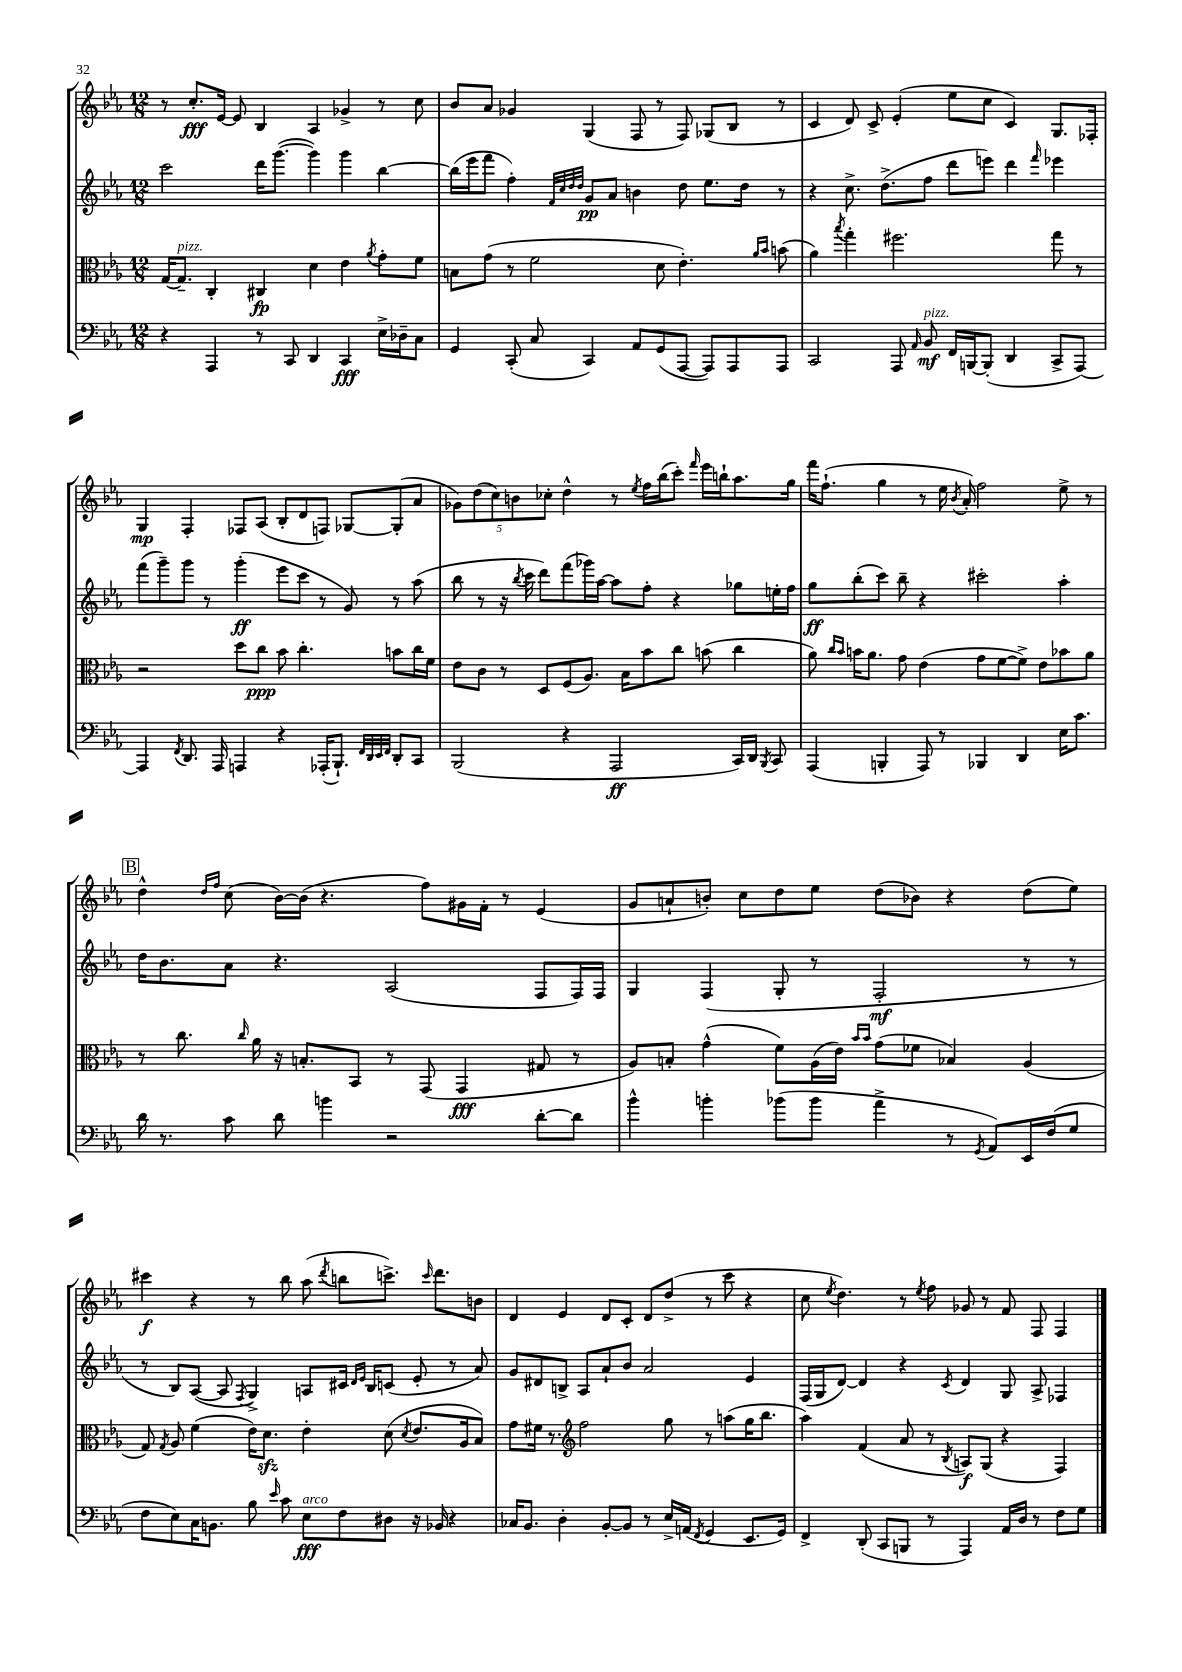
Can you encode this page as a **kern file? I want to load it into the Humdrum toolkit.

**kern	**kern	**kern	**kern
*staff4	*staff3	*staff2	*staff1
*clefF4	*clefC3	*clefG2	*clefG2
*k[b-e-a-]	*k[b-e-a-]	*k[b-e-a-]	*k[b-e-a-]
*M12/8	*M12/8	*M12/8	*M12/8
4r	[16G	2ccc	8r
.	8.G~]	.	.
.	.	.	8.cc'
4AAA-	4C'	.	.
.	.	.	[16e-
.	.	.	8e-]
8r	4C#	16ddd	4B-
.	.	([8.ggg	.
8CC	.	.	.
4DD	4d	4ggg])	4A-
4CC	4e-	4ggg	4g-^
.	8qa-	.	.
16E-^	8g'	[4bb-	8r
16D-~	.	.	.
8C	8f	.	8cc
=	=	=	=
4GG	8B	(16bb-]	8b-
.	.	16eee-	.
.	(8g	8fff	8a-
(8CC'	8r	4ff')	4g-
8C	2f	.	.
.	.	32qqf	.
.	.	32qqcc	.
.	.	32qqdd	.
.	.	32qqdd	.
4CC)	.	8g	(4G
.	.	8a-	.
8AA-	.	4b	8F
(8GG	8d	.	8r
[8AAA-	4.e-')	8dd	8F)
8AAA-])	.	8.ee-	(8G-
8AAA-	.	.	8B-
.	.	16dd	.
.	16qqa-	.	.
.	16qqb-	.	.
8AAA-	(8b	8r	8r
=	=	=	=
2CC	4a-)	4r	4c
.	8qbb-	.	.
.	4gg'	8.cc^	8d)
.	.	.	8c^
.	.	(8.dd^	.
8AAA-	2.ff#	.	(4e-'
16qqAA-	.	.	.
8BB-	.	8ff	.
16FF	.	8ddd	8ee-
[16BBB	.	.	.
(8BBB']	.	8eee)	8cc
4DD	.	4ddd	4c)
.	.	16qqfff	.
8CC^	8gg	4eee-	8.G
[8AAA-)	8r	.	.
.	.	.	16F-'
=	=	=	=
4AAA-]	2r	(8fff	4G
.	.	8ggg~)	.
8qFF	.	.	.
8.DD	.	8ggg	4F'
.	.	8r	.
16AAA-	.	.	.
4AAA	8dd	(4ggg'	8F-
.	8cc	.	(8A-
4r	8b-	8eee-	8B-'
.	4.cc'	8ccc	8d
(16AAA-'	.	8r	8F)
8.BBB-`)	.	.	.
.	.	8g)	[8G-
32qqFF	.	.	.
32qqDD	.	.	.
32qqEE-	.	.	.
32qqFF	.	.	.
8DD'	8b	8r	(8G-']
8CC	16cc	(8aa-	8a-
.	16f	.	.
=	=	=	=
(2BBB-	8e-	8bb-	10g-)
.	.	.	(10dd
.	8c	8r	.
.	.	.	10cc)
.	8r	16r	.
.	.	.	10b
.	.	8qbb-	.
.	.	16ccc	.
.	8D	8ddd)	.
.	.	.	10cc-'
4r	(8F	(8fff	4dd^^
.	8.A-)	16ggg-)	.
.	.	[16aa-	.
2AAA-	.	8aa-]	8r
.	16B-	.	.
.	.	.	8qee-
.	8b-	8ff'	16ff
.	.	.	(16bb-
.	8cc	4r	8ccc')
.	.	.	16qqfff
.	(8b	.	16eee-
.	.	.	16bb`
16CC)	4cc	8gg-	8.aa-
16DD	.	.	.
8qBBB-	.	.	.
8CC	.	16ee'	.
.	.	16ff	16gg
=	=	=	=
(4AAA-	8a-)	8gg	16fff
.	.	.	(8.ff`
.	16qqcc	.	.
.	16qqb-	.	.
.	16b	(8bb-'	.
.	8.a-	.	.
4BBB'	.	8ccc)	4gg
.	8g	8bb-~	.
8AAA-)	(4e-	4r	8r
8r	.	.	16ee-
.	.	.	8qb-
.	.	.	16a-')
4BBB-	8g	2ccc#'	2ff
.	[8f	.	.
4DD	8f^])	.	.
.	8e-	.	.
16E-	8b-	4aa-'	8ee-^
8.c	.	.	.
.	8a-	.	8r
=	=	=	=
16d	8r	16dd	4dd^^
8.r	.	8.b-	.
.	8.cc	.	.
.	.	.	16qqdd
.	.	.	16qqff
8c	.	8a-	(8cc
.	16qqcc	.	.
.	16a-	.	.
8d	16r	4.r	[16b-)
.	8.B'	.	(16b-]
4b	.	.	4.r
.	8BB-	.	.
2r	8r	(2A-	.
.	(8GG	.	8ff)
.	4GG	.	16g#
.	.	.	16f'
.	.	.	8r
[8d'	8G#	8F	(4e-
8d]	8r	16F)	.
.	.	16F	.
=	=	=	=
4b-^^	8A-)	4G	8g
.	8B'	.	8a`
4b'	(4g^^	(4F	8b')
.	.	.	8cc
(8b-	8f)	8G'	8dd
8b-	(16A-	8r	8ee-
.	16e-)	.	.
.	16qqb-	.	.
.	16qqb-	.	.
4a-^	(8g	2F'	(8dd
.	8f-	.	8b-)
8r	4B-)	.	4r
8qGG	.	.	.
8AA-)	.	.	.
16EE-	(4A-	8r	(8dd
(16F	.	.	.
8G	.	8r	8ee-)
=	=	=	=
8F	8G)	8r	4ccc#
.	8qG	.	.
8E-)	8A-	8B-)	.
16C	(4f	([8A-	4r
8.BB	.	.	.
.	.	8A-]	.
.	.	8qF	.
8B-	16e-)	4G^)	8r
.	8.d	.	.
16qqe-	.	.	.
8c	.	.	8bb-
8E-	4e-'	8A	(8aa-
.	.	.	8qddd
8F	.	16c#	8bb
.	.	16qqd	.
.	.	16qqe-	.
.	.	16B-	.
8D#	(8d	(8c	8.ccc^)
.	8qd	.	.
16r	8.e-	8e-'	.
.	.	.	16qqccc
16BB-	.	.	8.ddd
4r	.	8r	.
.	16A-	.	.
.	8B-)	8a-)	8b
=	=	=	=
16C-	8g	8g	4d
8.BB-	.	.	.
.	16f#	8d#	.
.	8.r	.	.
4D'	.	8B^	4e-
*	*clefG2	*	*
.	2ff	8A-	.
[8BB-'	.	8a-`	8d
8BB-]	.	8b-	8c'
8r	.	2a-	8d
16E-^	8gg	.	(8dd^
(16AA	.	.	.
8qFF	.	.	.
4GG	8r	.	8r
.	(8aa	.	8ccc
8.EE-	16gg	4e-	4r
.	8.bb-	.	.
16GG)	.	.	.
=	=	=	=
4FF^	4aa-)	(16F	8cc
.	.	16G	.
.	.	.	8qee-
.	.	[8d)	4.dd)
(8DD'	(4f	4d]	.
8CC	.	.	.
8BBB	8a-	4r	8r
.	.	.	8qee-
8r	8r	.	8ff
.	8qB-	8qc	.
4AAA-)	8A)	4d	8g-
.	(8G	.	8r
16AA-	4r	8G	8f
16D	.	.	.
8r	.	8A-^	8F
8F	4F)	4F-	4F
8G	.	.	.
==	==	==	==
*-	*-	*-	*-
